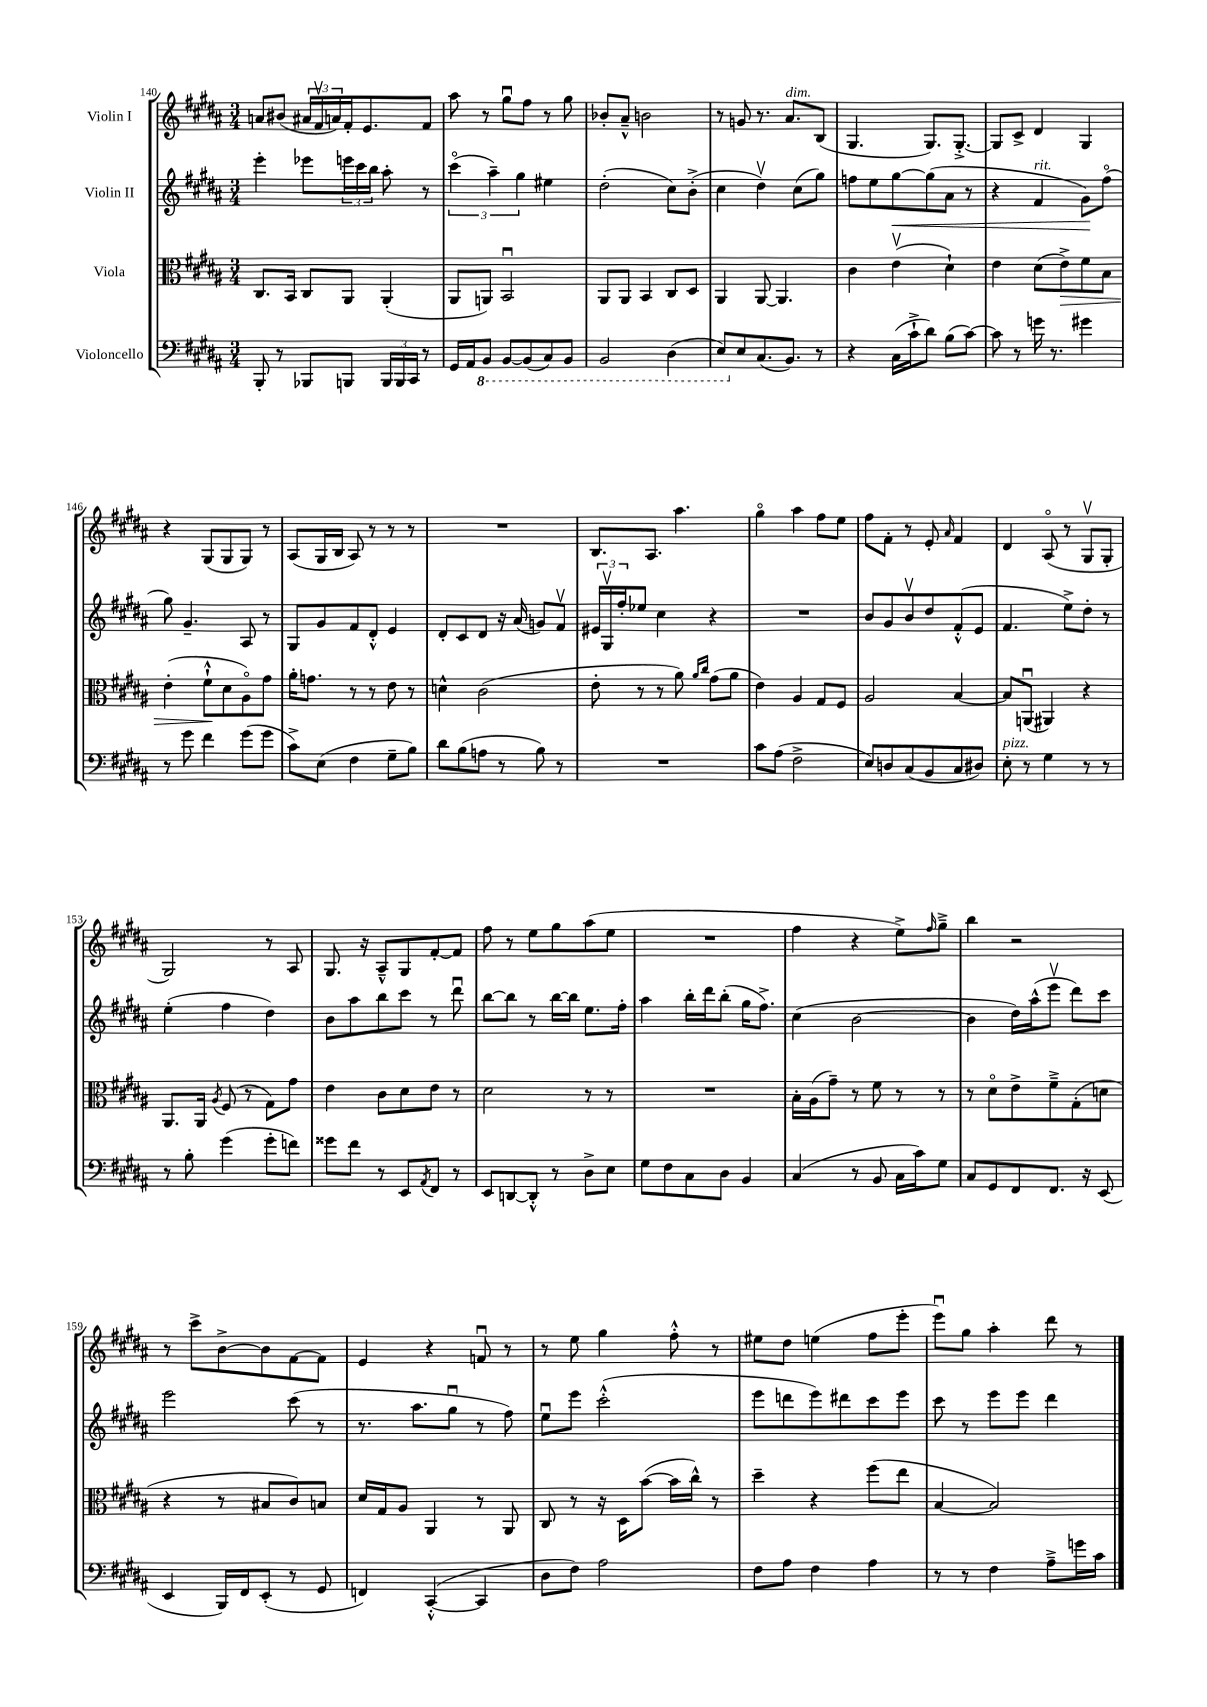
<<
\new StaffGroup <<
\new Staff = "s0" \with { instrumentName = "Violin I" } {
    \clef treble \key b \major \numericTimeSignature \time 3/4
    a'8 bis'8( \tuplet 3/2 { ais'16 fis'16\upbow a'16) } fis'16-. e'8. fis'8 |
    ais''8 r8 gis''8\downbow fis''8 r8 gis''8 |
    bes'8-. ais'8---^ b'2 |
    r8 g'8 r8. ais'8.^\markup { \italic "dim." } b8( |
    gis4. gis8.) gis8.~-.-> |
    gis8 cis'8-> dis'4 gis4 |
    r4 gis8( gis8 gis8) r8 |
    ais8( gis16 b16 ais8) r8 r8 r8 |
    R2. |
    b8. ais8. ais''4. |
    gis''4\flageolet ais''4 fis''8 e''8 |
    fis''8 fis'8-. r8 e'8-. \grace { ais'16 } fis'4 |
    dis'4 ais8\flageolet( r8 gis8\upbow gis8-. |
    gis2) r8 ais8 |
    gis8. r16 ais8---^ gis8 fis'8~-. fis'8 |
    fis''8 r8 e''8 gis''8 ais''8( e''8 |
    R2. |
    fis''4 r4 e''8->) \grace { fis''16 } gis''8---> |
    b''4 r2 |
    r8 cis'''8-> b'8~-> b'8 fis'8~ fis'8 |
    e'4 r4 f'8\downbow r8 |
    r8 e''8 gis''4 fis''8-.-^ r8 |
    eis''8 dis''8 e''4( fis''8 e'''8-. |
    e'''8\downbow) gis''8 ais''4-. dis'''8 r8 \bar "|." |
}
\new Staff = "s1" \with { instrumentName = "Violin II" } {
    \clef treble \key b \major \numericTimeSignature \time 3/4
    e'''4-. ees'''8 \tuplet 3/2 { e'''16 cis'''16 b''16 } ais''8-. r8 |
    \tuplet 3/2 { cis'''4\flageolet( ais''4--) gis''4 } eis''4 |
    dis''2-.( cis''8) b'8-.->( |
    cis''4 dis''4\upbow) cis''8( gis''8) |
    f''8 e''8 gis''8~\< gis''8( ais'8 r8 |
    r4 fis'4^\markup { \italic "rit." } gis'8\!) fis''8\flageolet( |
    gis''8) gis'4.-- ais8 r8 |
    gis8 gis'8 fis'8 dis'8-.-^ e'4 |
    dis'8-. cis'8 dis'8 r16 ais'16( g'8) fis'8\upbow |
    \tuplet 3/2 { eis'16 gis16\upbow fis''16-. } ees''8 cis''4 r4 |
    R2. |
    b'8 gis'8 b'8\upbow dis''8 fis'8-.-^( e'8 |
    fis'4. e''8->) dis''8-. r8 |
    e''4-.( fis''4 dis''4) |
    b'8 ais''8 b''8 cis'''8 r8 dis'''8\downbow |
    b''8~ b''8 r8 b''16~ b''16 e''8. fis''16-. |
    ais''4 b''16-. dis'''16 b''8-.( gis''16 fis''8.->) |
    cis''4( b'2~ |
    b'4 dis''16) ais''16-^( e'''8\upbow dis'''8) cis'''8 |
    e'''2 cis'''8( r8 |
    r8. ais''8. gis''8\downbow r8 fis''8) |
    e''8\downbow e'''8 cis'''2-.-^( |
    e'''8 d'''8 e'''8) dis'''8 cis'''8 e'''8 |
    cis'''8 r8 e'''8 e'''8 dis'''4 \bar "|." |
}
\new Staff = "s2" \with { instrumentName = "Viola" } {
    \clef alto \key b \major \numericTimeSignature \time 3/4
    cis8. b,16 cis8 ais,8 ais,4-.( |
    ais,8 a,8) b,2\downbow |
    ais,8 ais,8 b,4 cis8 dis8 |
    ais,4 ais,8~ ais,4. |
    cis'4 e'4\upbow( dis'4-!) |
    e'4 dis'8( e'8->\>) fis'8 b8 |
    e'4-.( fis'8-!-^\! dis'8 ais8\flageolet) gis'8 |
    ais'16-. g'8. r8 r8 e'8 r8 |
    d'4-^ cis'2( |
    e'8-. r8 r8 ais'8) \grace { ais'16 cis''16 } gis'8( ais'8 |
    e'4) ais4 gis8 fis8 |
    ais2 b4~ |
    b8 a,8\downbow( ais,4) r4 |
    ais,8. ais,16 \acciaccatura { ais8 } fis8( r8 gis8) gis'8 |
    e'4 cis'8 dis'8 e'8 r8 |
    dis'2 r8 r8 |
    R2. |
    b16-. ais16( gis'8--) r8 fis'8 r8 r8 |
    r8 dis'8\flageolet e'8-> fis'8---> gis8-.( d'8 |
    r4 r8 bis8 cis'8) b8 |
    dis'16 gis16 ais8 ais,4 r8 ais,8 |
    cis8 r8 r16 dis16 b'8~( b'16 cis''16-^) r8 |
    dis''4-- r4 fis''8( e''8 |
    b4~ b2) \bar "|." |
}
\new Staff = "s3" \with { instrumentName = "Violoncello" } {
    \clef bass \key b \major \numericTimeSignature \time 3/4
    b,,8-. r8 bes,,8 b,,8 \tuplet 3/2 { b,,16 b,,16 cis,16 } r8 |
    gis,16 ais,16 \ottava #-1 b,,8 b,,8~ b,,8( cis,8) b,,8 |
    b,,2 dis,4( |
    e,8) \ottava #0 e8 cis8.( b,8.) r8 |
    r4 cis16( cis'16-!-> dis'8) b8( cis'8~) |
    cis'8 r8 g'16 r8. gis'4 |
    r8 gis'8 fis'4 gis'8( gis'8 |
    cis'8->) e8( fis4 gis8-- b8) |
    dis'8 b8( a8 r8 b8) r8 |
    R2. |
    cis'8 ais8( fis2-> |
    e8) d8 cis8( b,8 cis8 dis8) |
    e8-.^\markup { \italic "pizz." } r8 gis4 r8 r8 |
    r8 b8-. gis'4( gis'8-. f'8) |
    gisis'8 fis'8 r8 e,8 \acciaccatura { ais,8 } fis,8 r8 |
    e,8 d,8~ d,8-.-^ r8 dis8-> e8 |
    gis8 fis8 cis8 dis8 b,4 |
    cis4( r8 b,8 cis16 cis'16) gis8 |
    cis8 gis,8 fis,8 fis,8. r16 e,8( |
    e,4 b,,16) fis,16 e,8-.( r8 gis,8 |
    f,4) cis,4~-.-^( cis,4 |
    dis8 fis8) ais2 |
    fis8 ais8 fis4 ais4 |
    r8 r8 fis4 ais8---> g'16 cis'16 \bar "|." |
}
>>
>>
\layout { \context { \Score currentBarNumber = #140 } }
